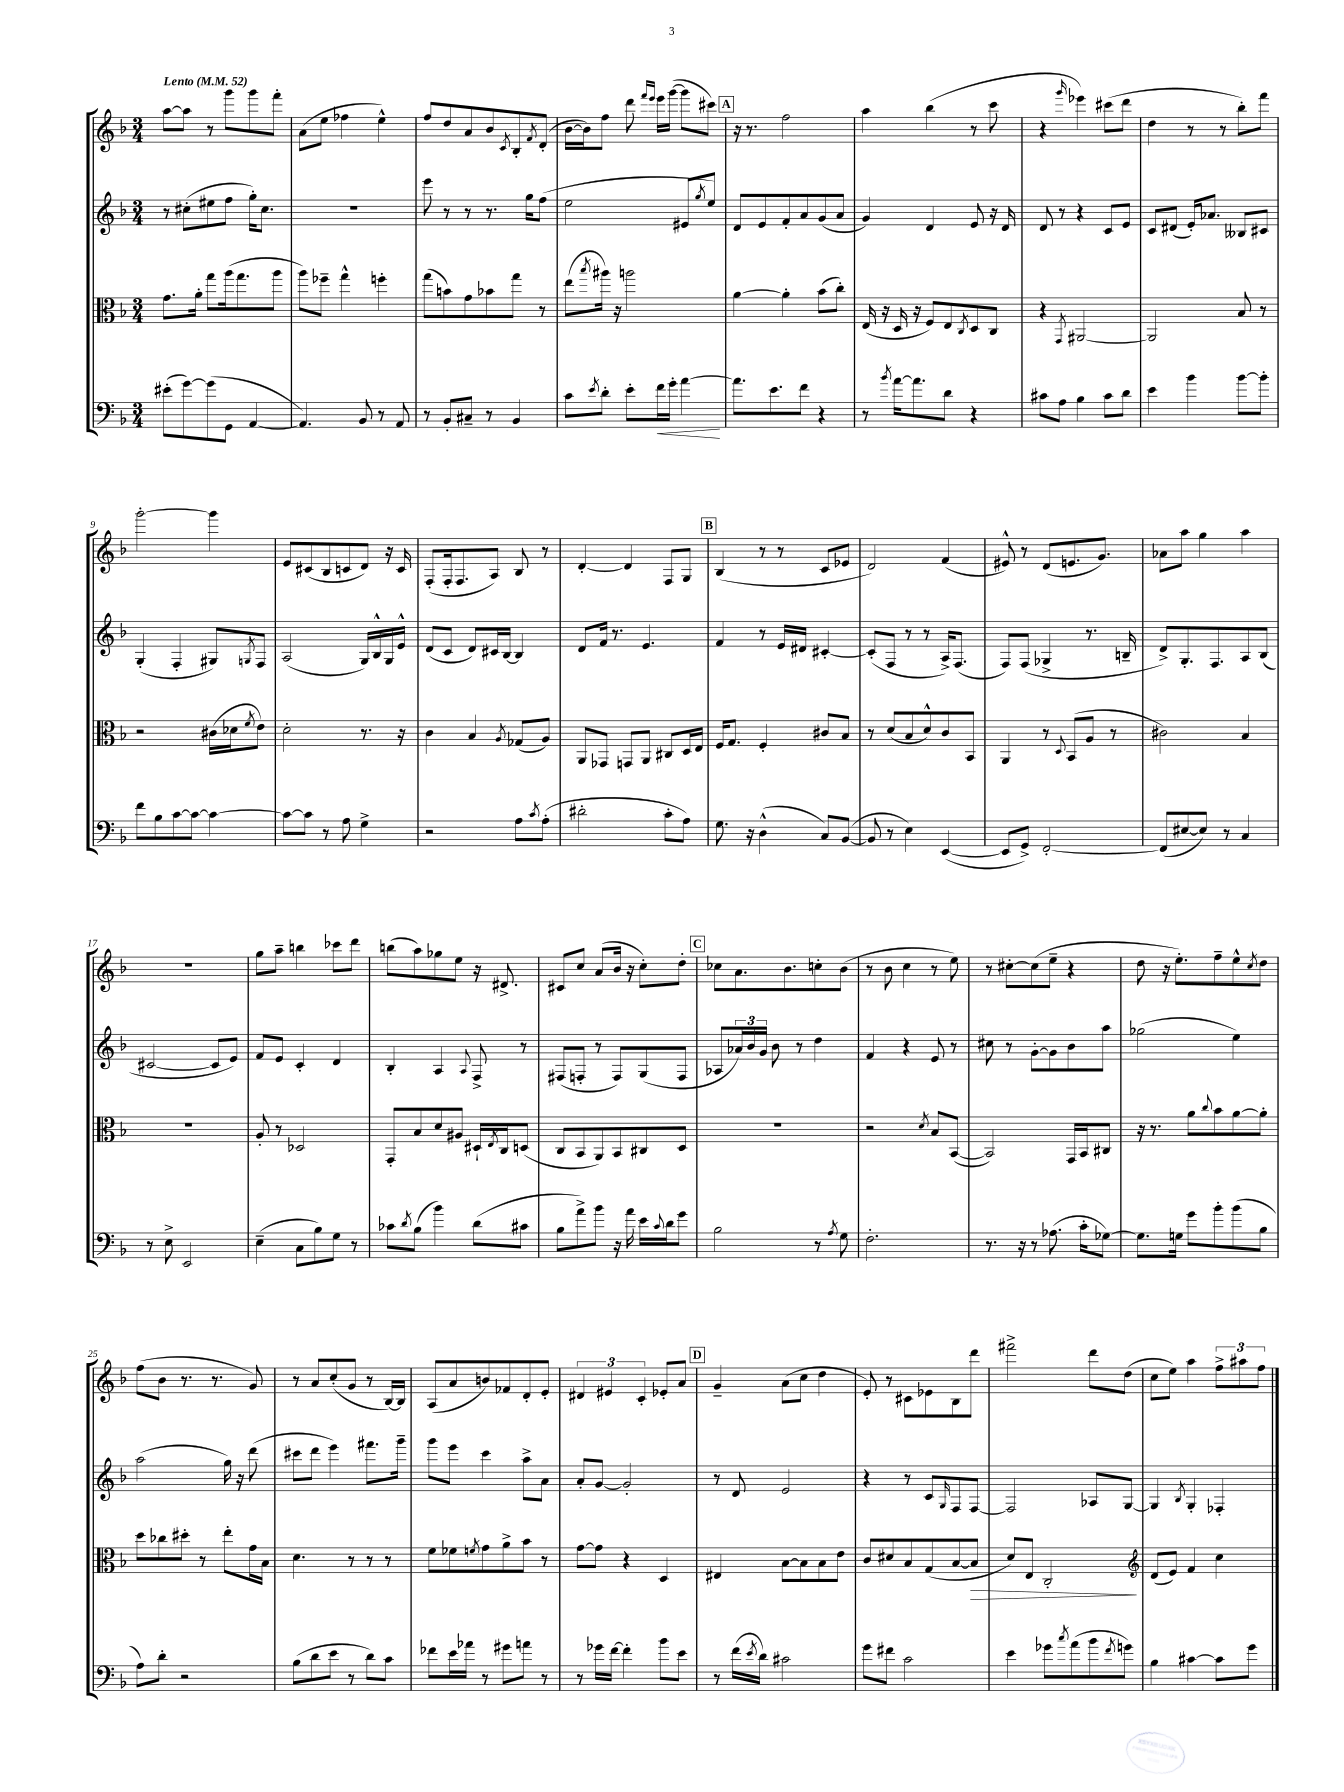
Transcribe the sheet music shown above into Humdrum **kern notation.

**kern	**kern	**kern	**kern
*staff4	*staff3	*staff2	*staff1
*clefF4	*clefC3	*clefG2	*clefG2
*k[b-]	*k[b-]	*k[b-]	*k[b-]
*M3/4	*M3/4	*M3/4	*M3/4
*MM52	*MM52	*MM52	*MM52
(8e#'\L	8.g\L	8r	[8aa\L
[8g\)	.	(8cc#'\L	8aa\]J
.	16a'\Jk	.	.
(8g\]	8gg\L	8ee#\	8r
8GG\J	(16aa\k	8ff\J	8ggg\L
.	8.gg\	.	.
[4AA/	.	16gg'\LK)	8ggg\
.	.	8.cc#\J	.
.	8aa\J	.	8fff'\J
=	=	=	=
4.AA/])	8aa\L)	2.r	(8a\L
.	8ff-~\J	.	8ee\J
.	4gg^^\	.	4ff-\
8BB-/	.	.	.
8r	4ff'\	.	4ee^^\)
8AA/	.	.	.
=	=	=	=
8r	(8gg\L	8eee\	8ff/L
8BB-'/L	8b\)	8r	8dd/
8C#~/J	8g\	8r	8a/
8r	8b-\	8.r	8b-/
.	.	.	8qc/
4BB-/	8gg\J	.	8B-'/
.	.	16gg\LK	.
.	.	.	8qf/
.	8r	(8ff\J	(8d'/J
=	=	=	=
8c\L	(8ee\L	2ee\	[16b-\LL
.	.	.	16b-\]J)
8qe/	8qbb-/	.	.
8d'\J	16aa#\Jk)	.	8ff\J
.	16r	.	.
8e'\L	2aa\	.	8ddd\
.	.	.	16qqfff/LL
.	.	.	16qqeee/JJ
16f\L	.	.	16eee\LL
16g'\JJ	.	.	([16ggg\JJ
[4a\	.	8e#/L	8ggg\]L
.	.	8qgg/	.
.	.	8ee/J)	8ccc#\J)
=	=	=	=
8.a\]L	[4a\	8d/L	16r
.	.	.	8.r
.	.	8e/	.
8.e\	.	.	.
.	4a'\]	8f'/	2ff\
8f\J	.	8a/	.
4r	(8b-\L	(8g/	.
.	8cc'\J)	8a/J	.
=	=	=	=
8r	(16E/	4g/)	4aa\
.	16r	.	.
8qb-/	.	.	.
[16a\LK	16D/	.	.
8.a\]	16r	.	.
.	8F/L)	4d/	(4bb-\
8d\J	8E/	.	.
.	8qC/	.	.
4r	8D/	8e/	8r
.	8C/J	16r	8ccc\
.	.	16d/	.
=	=	=	=
8c#\L	4r	8d/	4r
8A\J	.	8r	.
.	8qGG/	.	16qqggg/
4B-\	[2AA#/	4r	4eee-\)
8c#\L	.	8c/L	(8ccc#\L
8d\J	.	8e/J	8ddd\J
=	=	=	=
4e\	2AA#/]	8c/L	4dd\
.	.	(8d#/J	.
4b-\	.	16e'/LK)	8r
.	.	8.a-/J	.
.	.	.	8r
[8b-\L	8B-/	8B--/L	8bb-'\L)
8b-'\]J	8r	8c#/J	8fff\J
=	=	=	=
8f\L	2r	(4G'/	[2ggg'\
8B-\	.	.	.
[8c\	.	4F'/	.
8c\_J	.	.	.
4c\_	(16c#\LL	8G#/L)	4ggg\]
.	16d-\J	.	.
.	8qf/	8qG/	.
.	8e\J)	8F/J	.
=	=	=	=
8c\_L	2d'\	(2A/	8e/L
8c\]J	.	.	(8c#/
8r	.	.	8B-/
8A\	.	.	8c/
4G^\	8.r	16G/LL)	8d/J)
.	.	16B-^^/	.
.	.	16G/	16r
.	16r	16e^^/JJ	16c/
=	=	=	=
2r	4c\	(8d/L	(8F'/L
.	.	8c/J	16F'/k
.	.	.	8.F/
.	4B-/	8d/L)	.
.	.	16c#/L	8A/J)
.	.	[16B-/JJ	.
.	8qA/	.	.
8A\L	(8G-/L	4B-/]	8B-/
8qc/	.	.	.
(8A'\J	8A/J)	.	8r
=	=	=	=
2d#'\	8AA/L	8d/L	[4d'/
.	8GG-/J	16f/Jk	.
.	.	8.r	.
.	8GG/L	.	4d/]
.	8AA/J	4.e/	.
8c'\L	8C#/L	.	8F/L
8A\J)	16D/L	.	8G/J
.	16E/JJ	.	.
=	=	=	=
8.G\	16F/LK	4f/	(4B-/
.	8.G/J	.	.
16r	.	.	.
(4D^^\	4F'/	8r	8r
.	.	16e/LL	8r
.	.	16d#/JJ	.
8C/L)	8c#/L	[4c#'/	8c/L
([8BB-/J	8B-/J	.	8e-/J
=	=	=	=
8BB-/]	8r	(8c#'/]L	2d/)
8r	(8d/L	8F/J	.
4E\)	8B-/	8r	.
.	8d^^/)	8r	.
([4EE/	8c/	16A^/LK)	(4f/
.	.	(8.F/J	.
.	8BB-/J	.	.
=	=	=	=
8EE/]L	4AA/	8F/L)	8e#^^/)
8GG^/J)	.	(8F/J	8r
[2FF'/	8r	4G-^/	(8d/L
.	8qqD/	.	.
.	(8BB-/L	.	8.e/
.	8A/J	8.r	.
.	.	.	8.g/J)
.	8r	.	.
.	.	16B~/	.
=	=	=	=
(8FF/]L	2c#\)	8d^/L)	8a-\L
[8E#/	.	8.G'/	8aa\J
8E#/]J)	.	.	4gg\
.	.	8.F/	.
8r	.	.	.
4C/	4B-/	8A/	4aa\
.	.	(8B-/J	.
=	=	=	=
8r	2.r	[2c#/	2.r
8E^\	.	.	.
2EE/	.	.	.
.	.	8c#/]L	.
.	.	8e/J)	.
=	=	=	=
(4E~\	8A'/	8f/L	8gg\L
.	8r	8e/J	8aa~\J
8C\L	2D-/	4c'/	4bb\
8B-\)	.	.	.
8G\J	.	4d/	8ccc-\L
8r	.	.	8ddd\J
=	=	=	=
8c-\L	8GG'/L	4B-'/	(8bb\L
8qd/	.	.	.
(8B-\J	8B-/	.	8aa\)
4b-\)	8d/	4A/	8gg-\
.	8A#/J	.	8ee\J
.	.	8qqA/	.
(8d\L	16D#`/LL	8F^/	16r
.	8qE/	.	.
.	16C/J	.	8.d#^/
8c#\J	(8D/J	8r	.
=	=	=	=
8B-\L	8C/L	(8F#/L	8c#/L
8a^\)	8BB-/	8F'/J	8cc/J
8b-\J	8AA/)	8r	(8a/L
16r	8BB-/	8F/L)	16b-/Jk
16a\	.	.	16r
16e\LL	8C#/	(8G/	8cc'\L)
8qqc/	.	.	.
16d\J	.	.	.
8g\J	8D/J	8F/J	8dd'\J
=	=	=	=
2B-\	2.r	8A-/L	8cc-\L
.	.	24a-/L)	8.a\
.	.	24b-/	.
.	.	24g/JJ	.
.	.	8b-\	.
.	.	.	8.b-\
.	.	8r	.
8r	.	4dd\	8cc'\
8qA/	.	.	.
8G\	.	.	(8b-\J
=	=	=	=
2.F'\	2r	4f/	8r
.	.	.	8b-\
.	.	4r	4cc\
.	8qd/	.	.
.	8B-/L	8e/	8r
.	([8BB-/J	8r	8ee\)
=	=	=	=
8.r	2BB-/])	8cc#\	8r
.	.	8r	[8cc#'\L
16r	.	.	.
8r	.	[8g'\L	(8cc#\]
(8.A-\	.	8g\]	8ee~\J
.	16GG/LL	8b-\	4r
16c'\LK	16BB-/J	.	.
[8G-\J)	8C#/J	8aa\J	.
=	=	=	=
8.G-\]L	16r	(2gg-\	8dd\
.	8.r	.	.
.	.	.	16r
16G\Jk	.	.	8.ee'\L)
8g\L	8a\L	.	.
.	8qqcc/	.	.
8b-'\	8b-\	.	8ff~\
(8b-\	[8a\	4ee\)	8ee^^\
.	.	.	8qcc/
8B-\J	8a'\]J	.	8dd\J
=	=	=	=
8A\L)	8dd\L	(2aa\	(8ff\L
8d'\J	8cc-\	.	8b-\J
2r	8dd#'\J	.	8.r
.	8r	.	.
.	.	.	8.r
.	8ee'\L	16gg\)	.
.	.	16r	.
.	16g\L	(8ddd\	8g/)
.	16B-\JJ	.	.
=	=	=	=
(8B-\L	4.d\	8ccc#\L	8r
8d\	.	8ddd\J	8a/L
8e\J	.	4eee\)	(8cc'/
8r	8r	.	8g/J
8d\L)	8r	8.fff#\L	8r
8c\J	8r	.	[16B-/LL)
.	.	16ggg~\Jk	16B-/]JJ
=	=	=	=
8f-\L	8f\L	8ggg\L	(8A/L
16e\L	8f-\	8eee\J	8a/
16a-\JJ	.	.	.
.	8qf/	.	.
8r	8g\	4ccc\	8b/)
8g#\L	8a^\	.	8f-/
8a\J	8b-\J	8aa^\L	8d'/
8r	8r	8a\J	8e'/J
=	=	=	=
8r	[8g\L	8a'/L	6d#/
16g-\LL	8g\]J	[8g/J	.
.	.	.	6e#/
[16f\JJ	.	.	.
4f'\]	4r	2g'/]	.
.	.	.	6c'/
8b-\L	4D/	.	8e-'/L
8e\J	.	.	8a/J
=	=	=	=
8r	4E#/	8r	4g~/
(16f\LL	.	8d/	.
8qe/	.	.	.
16d\JJ)	.	.	.
2c#\	[8B-\L	2e/	(8a\L
.	8B-\]	.	8cc\J
.	8B-\	.	4dd\
.	8e\J	.	.
=	=	=	=
8g\L	8c/L	4r	8e'/)
8f#\J	8d#/	.	8r
2c\	8B-/	8r	8c#\L
.	(8G/	8c/L	8e-\
.	.	16qqG/	.
.	[8B-/	8F/	8B-\
.	8B-/]J	[8F/J	8ddd\J
=	=	=	=
4e\	8d/L)	2F/]	2fff#^\
.	8E/J	.	.
8g-\L	2C'/	.	.
8qcc/	.	.	.
(8a\	.	.	.
8b-\	.	8A-/L	8ddd\L
8qf/	.	.	.
8g\J)	.	[8G/J	(8dd\J
=	=	=	=
*	*clefG2	*	*
4B-\	(8d/L	4G/]	8cc\L
.	8e/J)	.	8ee\J)
.	.	8qB-/	.
[4c#\	4f/	4G'/	4aa\
8c#\]L	4cc\	4F-'/	12ff^\L
.	.	.	12aa#\
8g\J	.	.	.
.	.	.	12ff\J
==	==	==	==
*-	*-	*-	*-
